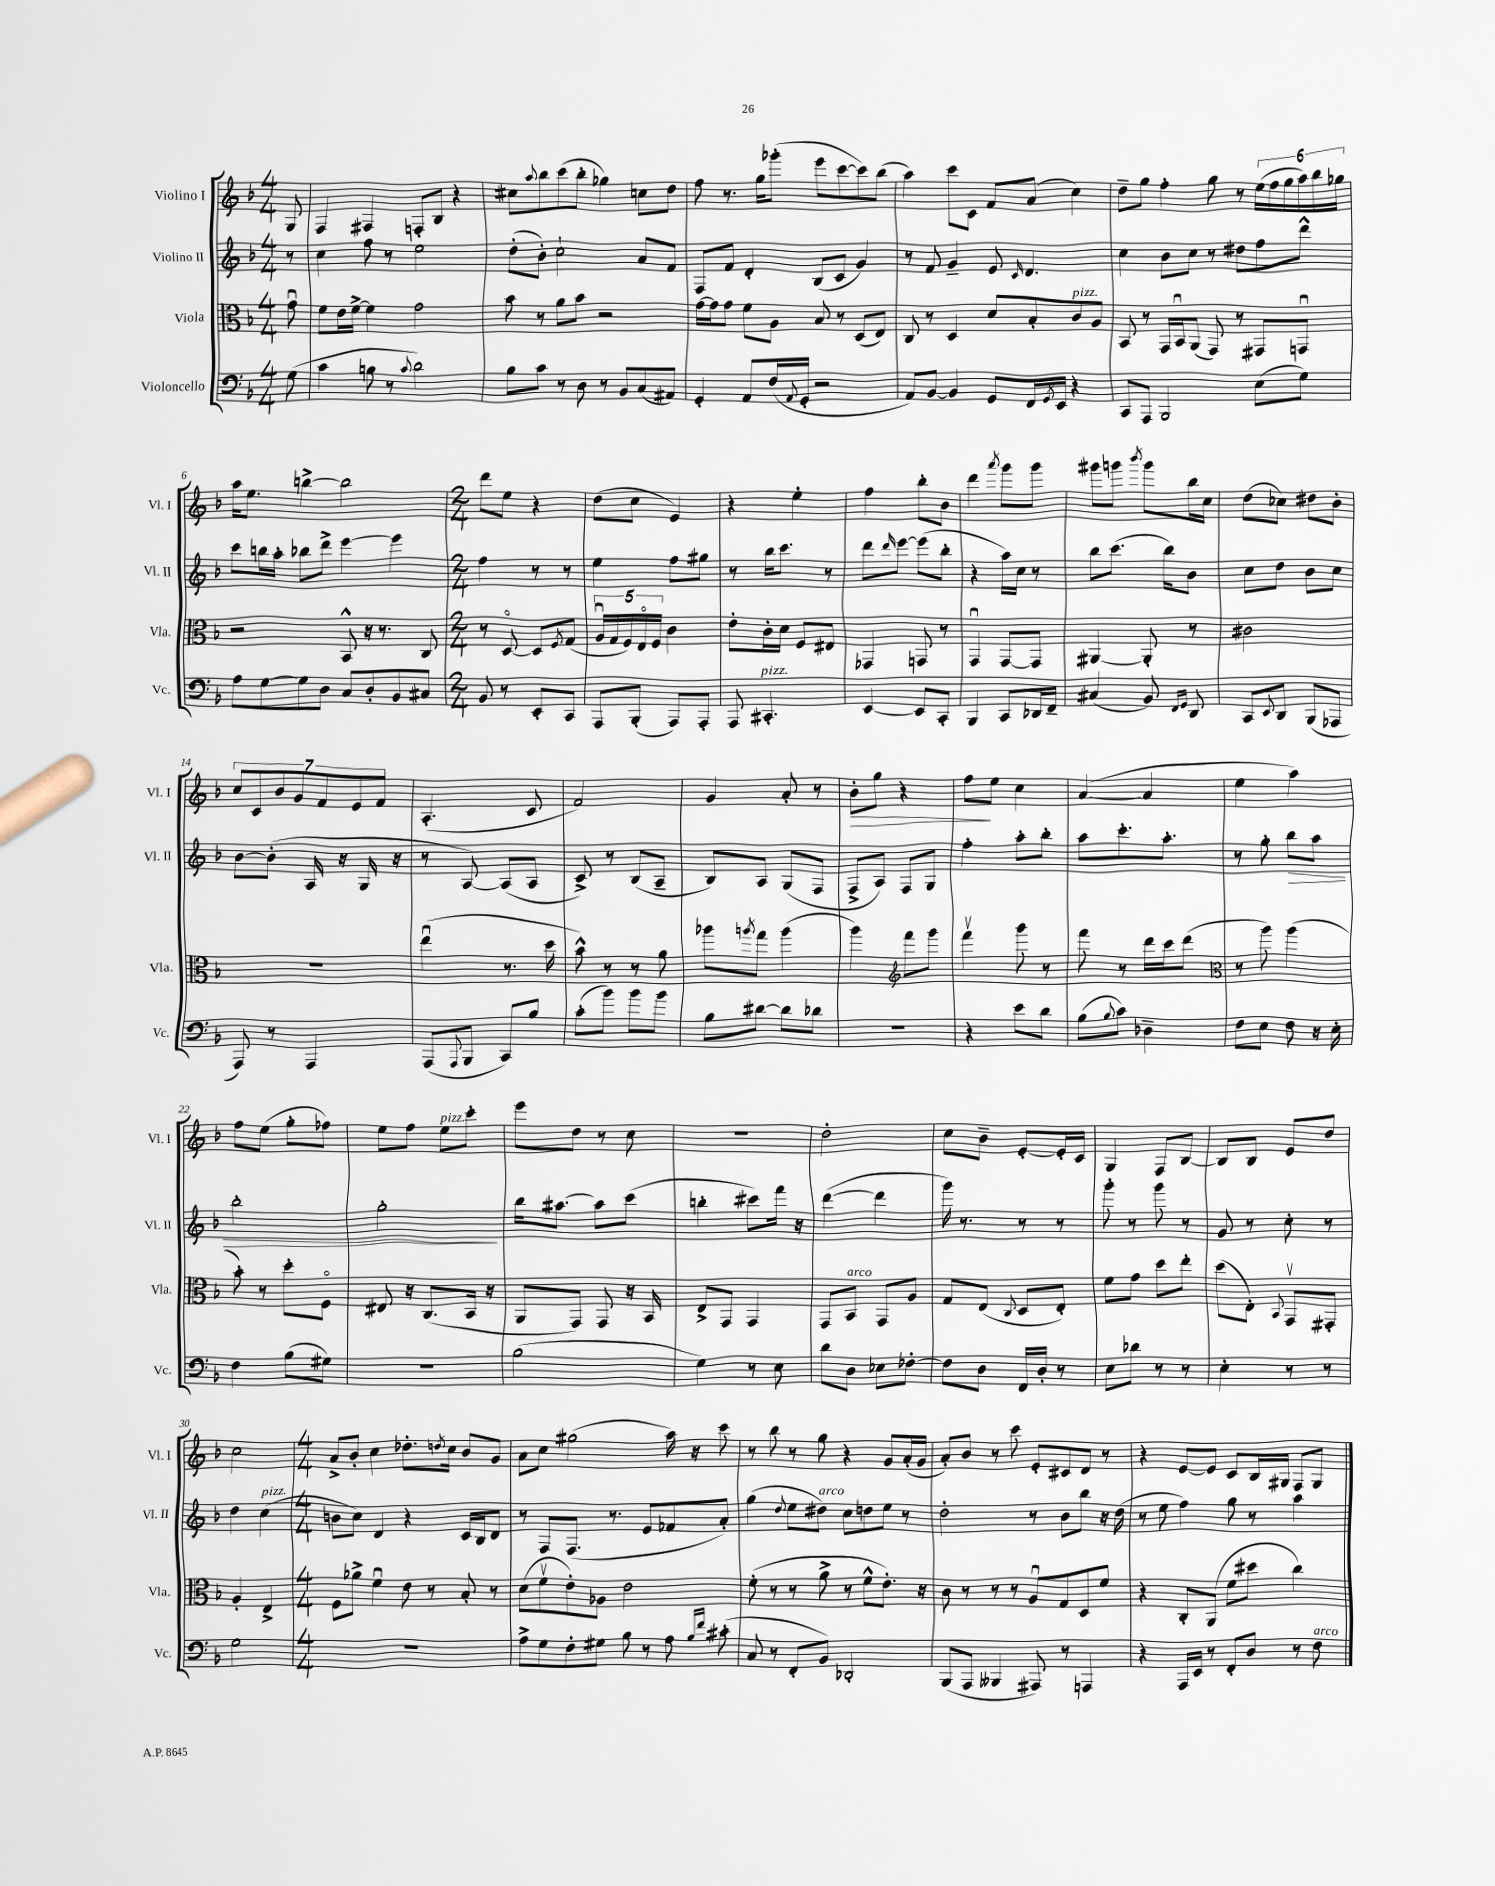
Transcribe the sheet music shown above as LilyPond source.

<<
\new StaffGroup <<
\new Staff = "s0" \with { instrumentName = "Violino I" shortInstrumentName = "Vl. I" } {
    \clef treble \key f \major \numericTimeSignature \time 4/4 \partial 8
    g8 |
    f4 fis4 f8-. bes8 r4 |
    cis''8 \appoggiatura { a''8 } bes''8 c'''8( bes''8-. ges''4) c''8 d''8 |
    f''8 r8. g''16 ges'''8-.( e'''8 c'''8~ c'''8) bes''8( |
    a''4) c'''8 c'8 f'8 a'8( c''4) |
    d''8-- g''8 f''4-. g''8 r8 \tuplet 6/4 { e''16( f''16 g''16 a''16) bes''16 ges''16 } |
    a''16 e''8. b''4~-> b''2 |
    \numericTimeSignature \time 2/4 d'''8 e''8 r4 |
    d''8( c''8 e'4) |
    r4 e''4-. |
    f''4 bes''8-. bes'8 |
    d'''4 \acciaccatura { a'''8 } g'''8 g'''8 |
    gis'''8 g'''8 \acciaccatura { bes'''8 } g'''8 bes''16 c''16 |
    d''8( ces''8) dis''8 bes'8-. |
    \tuplet 7/4 { c''8 c'8 bes'8 g'8 f'8 e'8 f'8 } |
    a4.-.( c'8 |
    f'2) |
    g'4 a'8-. r8 |
    bes'8-.\> g''8 r4 |
    f''8\! e''8 c''4 |
    a'4~( a'4 |
    e''4 a''4) |
    f''8 e''8( g''8-. fes''8) |
    e''8 f''8 e''8^\markup { \italic "pizz." } c'''8-. |
    e'''8 d''8 r8 c''8 |
    R2 |
    d''2-. |
    c''8 bes'8-- e'8~-. e'16-. c'16 |
    g4 f8 bes8~ |
    bes8 bes8 e'8 d''8 |
    c''2 |
    \numericTimeSignature \time 4/4 a'8-> bes'8-. c''4 des''8.-. \acciaccatura { d''8 } c''16 bes'8 g'8 |
    a'8 c''8 gis''2( a''16) r16 c'''8 |
    r8 bes''8 r8 g''8 r4 g'8 a'16-.( g'16 |
    a'8-.) bes'8 r8 c'''8 e'8-. cis'8 d'8 r8 |
    r4 e'8~ e'8 c'8 bes16 gis16 f8 gis8 \bar "|." |
}
\new Staff = "s1" \with { instrumentName = "Violino II" shortInstrumentName = "Vl. II" } {
    \clef treble \key f \major \numericTimeSignature \time 4/4 \partial 8
    r8 |
    c''4 f''8 r8 e''2 |
    d''8-.( bes'8-.) c''2-! a'8 f'8 |
    f8 f'8 d'4-. bes8( c'8 g'4) |
    r8 f'8 g'4-- e'8 \grace { c'16 } d'4. |
    c''4 bes'8 c''8 r8 dis''8 f''8 d'''8-^ |
    c'''8 b''16 a''16-. bes''8 d'''8-> e'''4~ e'''4 |
    \numericTimeSignature \time 2/4 f''4 r8 r8 |
    e''4 f''8 gis''8 |
    r8 bes''16 c'''8. r8 |
    d'''8 \grace { d'''16 } e'''8~ e'''8( bes''8-. |
    r4 a''16) c''16 r8 |
    bes''8 c'''8.( bes''16) bes'8 |
    c''8 d''8 bes'8 c''8 |
    bes'8~ bes'8-.( a16 r16 g16 r16 |
    r8 a8~) a8( a8 |
    c'8->) r8 bes8( a8-- |
    bes8) a8 g8( f8 |
    f8-> a8) f8 g8 |
    f''4-. a''8-. bes''8-. |
    a''8 c'''8.-. a''8.-. |
    r8 g''8-. bes''8\> a''8 |
    bes''2-. |
    g''2-.\! |
    bes''16 ais''8.~ ais''8 c'''8( |
    b''4-. cis'''8) f'''16 r16 |
    d'''4~( d'''4 |
    g'''16) r8. r8 r8 |
    g'''8-. r8 g'''8 r8 |
    g'8 r8 c''8-. r8 |
    d''4 c''4^\markup { \italic "pizz." }( |
    \numericTimeSignature \time 4/4 b'8 c''8) d'4 r4 c'16 bes16 d'8 |
    r8 f8 f8.( r8. e'8 fes'8 a'8-.) |
    g''4( \appoggiatura { d''8 } e''8 dis''8^\markup { \italic "arco" }) c''8 d''8 e''8 r8 |
    d''2-. r8 bes'8 bes''8 r16 d''16( |
    r8 e''8 f''4) g''8 r8 a''4 \bar "|." |
}
\new Staff = "s2" \with { instrumentName = "Viola" shortInstrumentName = "Vla." } {
    \clef alto \key f \major \numericTimeSignature \time 4/4 \partial 8
    g'8\downbow |
    f'8 e'16 f'16~-> f'4 g'2 |
    bes'8 r8 a'8 bes'8 r2 |
    g'16~ g'16 g'8 f'8 a8 bes8 r8 d8( e8) |
    c8 r8 d4 d'8 bes8-. c'8^\markup { \italic "pizz." } a8 |
    bes,8 r8 g,16 bes,16\downbow a,8( g,8) r8 gis,8 g,8\downbow |
    r2 bes,8-^ r16 r8. c8 |
    \numericTimeSignature \time 2/4 r8 d8~\flageolet d8 \acciaccatura { f8 } g8( |
    \tuplet 5/4 { a16\downbow g16 f16) e16\flageolet f16 } c'4 |
    e'8-. c'16-. d'16 f8 eis8 |
    ges,4 g,8 r8 |
    g,4\downbow g,8~ g,8 |
    ais,4~ ais,8-. r8 |
    cis'2 |
    R2 |
    e''4\downbow( r8. d''16 |
    bes'8-^) r8 r8 a'8 |
    aes''8 \acciaccatura { a''8 } g''8 a''4( |
    a''4) \clef treble f'''8 g'''8 |
    f'''4\upbow g'''8 r8 |
    f'''8 r8 d'''16 c'''16 d'''8( |
    \clef alto r8 a''8) a''4( |
    bes'8-.) r8 d''8-. f8\flageolet |
    eis8 r16 c8.( bes,16 r16 |
    a,8 g,8) g,8 r16 bes,16 |
    e8-> g,8 g,4 |
    g,8 bes,8^\markup { \italic "arco" } g,8 a8 |
    g8 e8( \appoggiatura { c8 } d8 e8-.) |
    f'8 g'8 d''8 e''8-. |
    d''8( e8-.) \appoggiatura { bes,8 } g,8\upbow gis,8-. |
    a4-. e4-> |
    \numericTimeSignature \time 4/4 f8 aes'8-> f'4\downbow e'8 r8 bes8-. r8 |
    d'8( f'8\upbow e'8-.) aes8 e'2 |
    f'8-.( r8 r8 a'8-> r8 f'8-^ e'8.-.) r16 |
    c'8 r8 r8 r8 a8\downbow g8 d8 f'8 |
    r4 c8-. a,8( f'8 dis''8 c''4) \bar "|." |
}
\new Staff = "s3" \with { instrumentName = "Violoncello" shortInstrumentName = "Vc." } {
    \clef bass \key f \major \numericTimeSignature \time 4/4 \partial 8
    g8( |
    c'4 b8 r8 \appoggiatura { c'8 } d'2) |
    bes8 c'8 r8 d8 r8 bes,8 c8( ais,8) |
    g,4-. a,8 f16( \appoggiatura { a,8 } g,16-. r2 |
    a,8) bes,8~ bes,4 g,8 f,16 \acciaccatura { g,8 } e,16 r4 |
    c,8 a,,8 bes,,2 e8( g8) |
    a8 g8~ g8 d8 c8 d8-. bes,8 cis8 |
    \numericTimeSignature \time 2/4 bes,8 r8 e,8-. c,8 |
    a,,8 bes,,8-.( a,,8) a,,8-. |
    a,,8 cis,4.-.^\markup { \italic "pizz." } |
    e,4~ e,8 c,8-. |
    bes,,4 c,8 des,16 f,16-- |
    cis4( bes,8) \grace { f,16 g,16 } d,8 |
    c,8 \appoggiatura { e,8 } d,8 bes,,8( aes,,8 |
    a,,8) r8 a,,4 |
    a,,8( \appoggiatura { a,,8 } bes,,8 c,8) bes8 |
    c'8-.( bes'8) bes'8 bes'8 |
    bes8 dis'8~ dis'8 des'8 |
    r2 |
    r4 e'8 d'8 |
    bes8( \appoggiatura { bes8 } c'8) des4-- |
    f8 e8 f8 r16 e16-. |
    f4 bes8( gis8) |
    r2 |
    bes2( |
    g4) r8 e8 |
    d'8 d8 ees8 fes8~-. |
    fes8 d8 f,16 d16-. r8 |
    e8 des'8 r8 r8 |
    e4-. r8 r8 |
    g2 |
    \numericTimeSignature \time 4/4 R1 |
    a8-> g8 f8-. gis8 bes8 r8 a8 \grace { bes16 f'16 } cis'8-.( |
    c8 r8 f,8-. bes,8) des,2-. |
    bes,,8( a,,8 beses,,4 ais,,8) r8 a,,4 |
    r4 a,,16 e,16 r8 f,8-. d8 r8 f8^\markup { \italic "arco" } \bar "|." |
}
>>
>>
